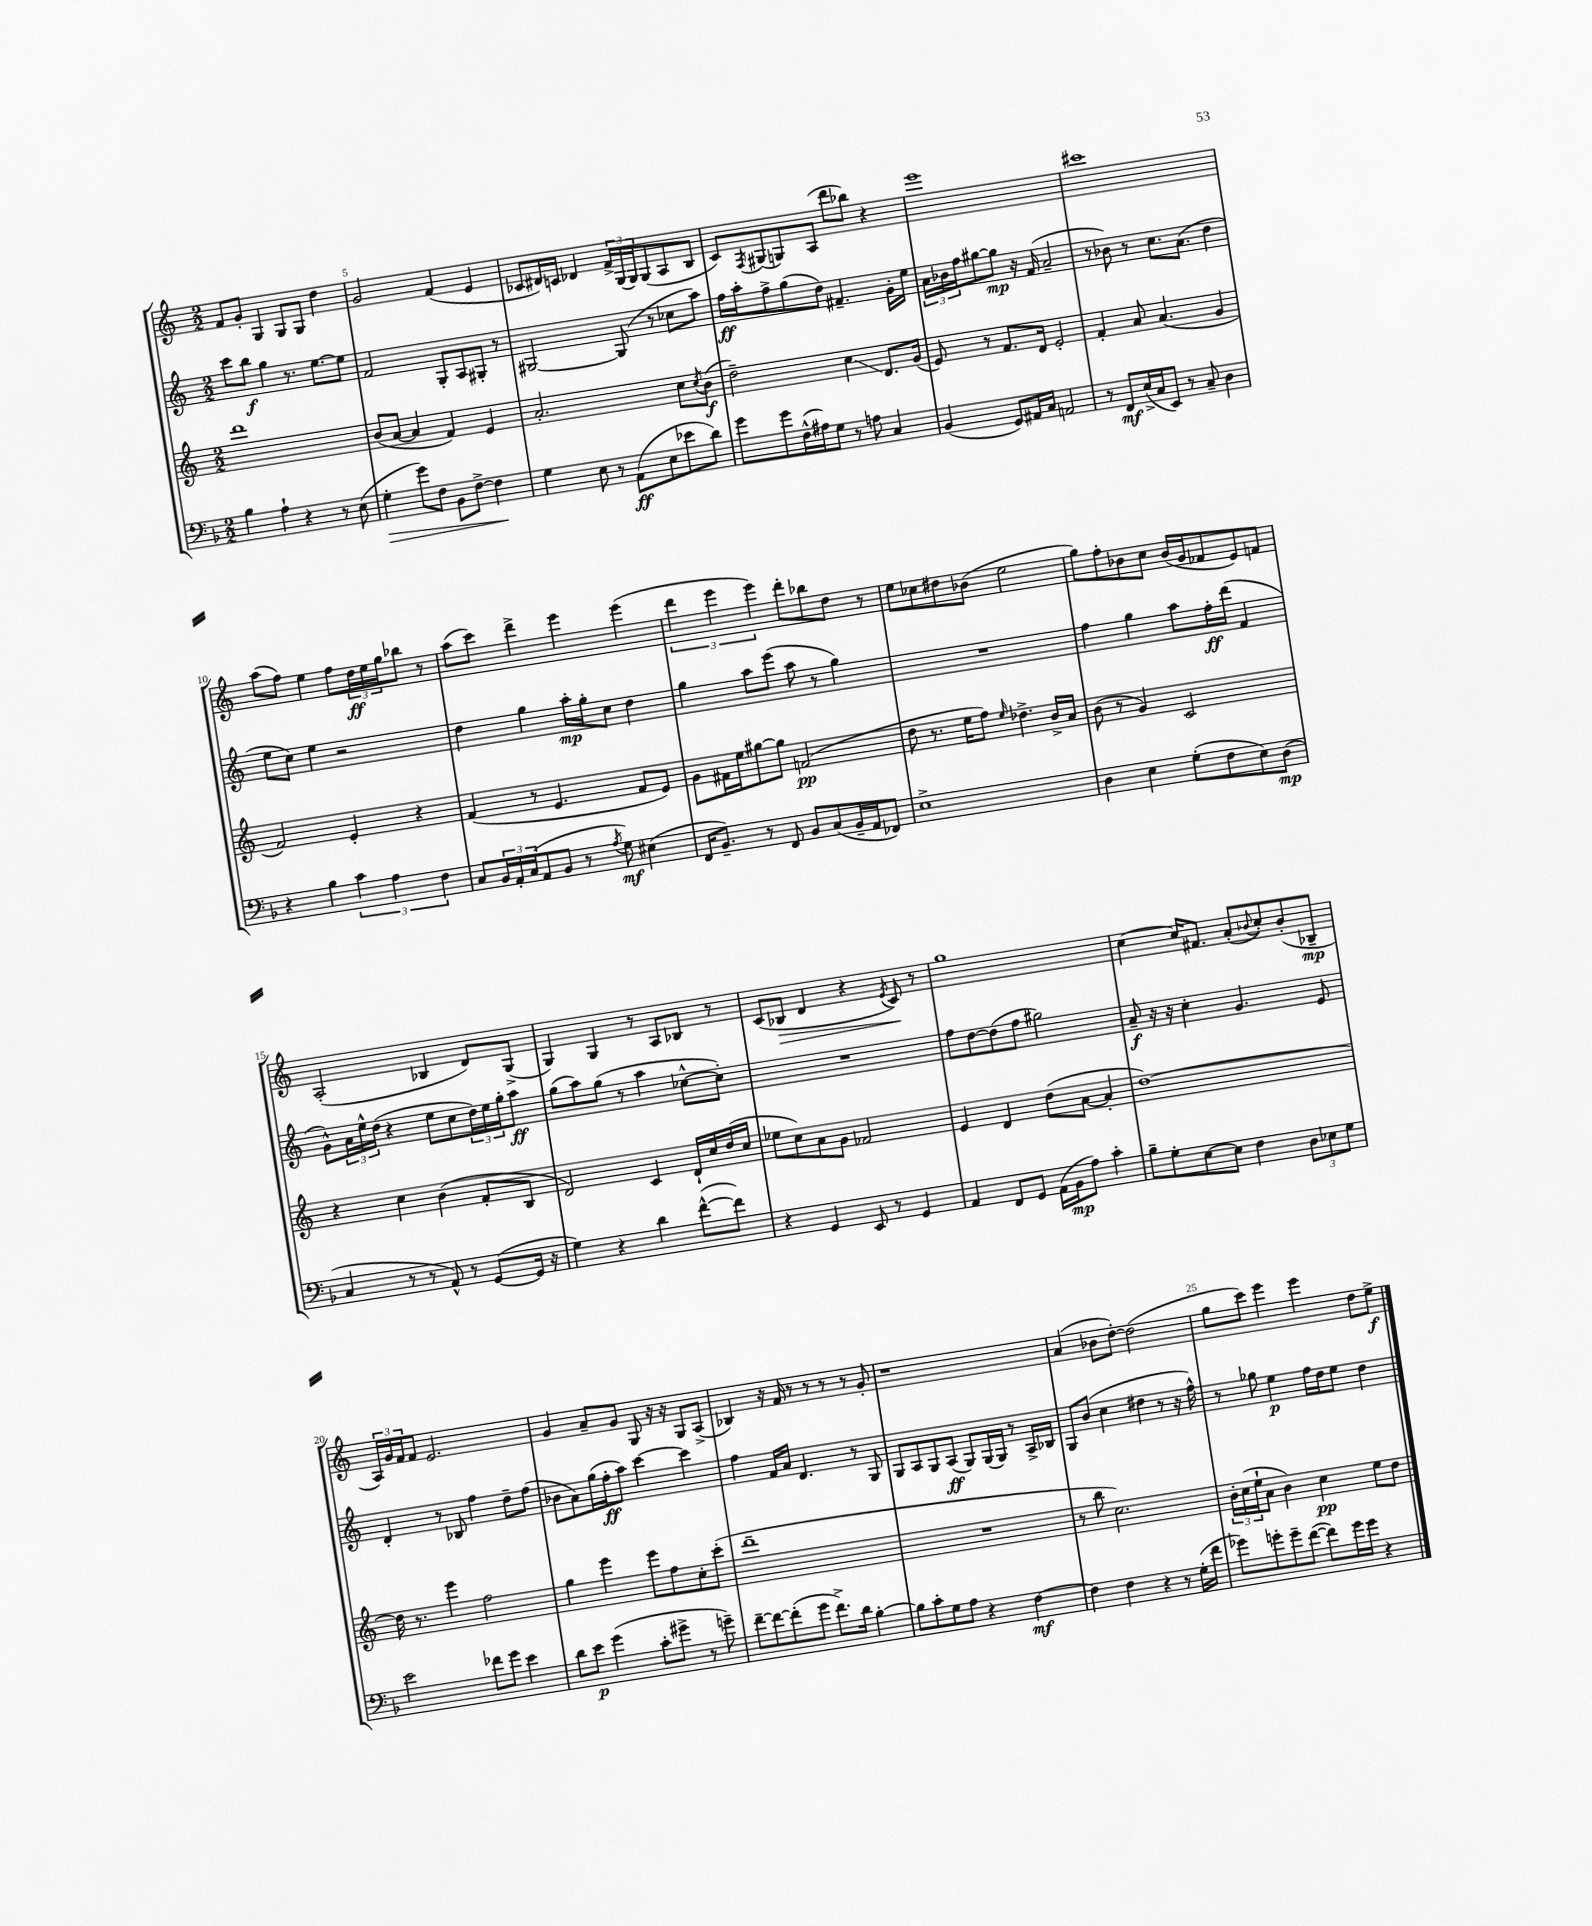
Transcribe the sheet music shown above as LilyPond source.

<<
\new StaffGroup <<
\new Staff = "s0" {
    \clef treble \key c \major \numericTimeSignature \time 2/2
    f'8 g'8-. g4 g8 g8 d''4 |
    g'2 f'4( e'4 |
    ces'8 dis'16) c'16 des'4 \tuplet 3/2 { f'16-> g16( g16) } g8( a8 b8 |
    c'8) \acciaccatura { f8 } gis8( g8) a8( d'''8 bes''8) r4 |
    e'''1 |
    cis'''1 |
    a''8( f''8) e''4 f''8 \tuplet 3/2 { d''16\ff e''16 g''16 } bes''8 r8 |
    a''8( c'''8) d'''4-> e'''4 e'''4( |
    \tuplet 3/2 { d'''4 e'''4 e'''4) } d'''8-. bes''8 d''8 r8 |
    e''8 ces''8 dis''8 bes'8( e''2 |
    g''8) f''8-. bes'8 c''8 bes'16( g'16 fes'8 e'8) f'8 |
    a2-.( bes4 d'8) g8->( |
    g4) g4 r8 a8 bes8 r8 |
    c'8( bes8\> d'4 r4 \acciaccatura { e'8 } c'8\!) r8 |
    g''1 |
    c''4~ c''16 fis'8. a'8-.( \appoggiatura { bes'8 } c''8-.) bes'8-.( bes8--\mp |
    \tuplet 3/2 { a16) g'16 f'16 } f'8 e'2. |
    g'4 a'8-- g'8 g8 r16 r16 g8 a8->( |
    bes4) r16 f'16 r8 r8 r8 r8 g'8-. |
    r1 |
    a'4( bes'8 d''8~-.) d''2( |
    g''8 c'''8) e'''4 e'''4 d''8 e''8->\f \bar "|." |
}
\new Staff = "s1" {
    \clef treble \key c \major \numericTimeSignature \time 2/2
    c'''8 b''8\f g''4 r8. e''8.~ e''8 |
    f'2 g8-. a8 gis8-. r8 |
    gis2~ gis8( r8 ces''8 a''8) |
    f''16\ff a''16-. f''8-> g''8( d''8) fis'4.-- g'16-. e''16 |
    \tuplet 3/2 { a'16 bes'16 f''16 } gis''8~ gis''8\mp r16 f'16( a'2-- |
    r8 bes'8) r8 c''8. a'8.( d''4 |
    e''8 c''8) e''4 r2 |
    d''4 g''4 a''16-.\mp g''16-. c''8 d''4 |
    g''4 a''8 e'''8( a''8 r8 g''4) |
    R1 |
    f''4 g''4 a''8 f''16-.\ff d'''16( f'4 |
    g'8-^) \tuplet 3/2 { a'16 e''16-^ d''16( } r4 e''8 c''8 \tuplet 3/2 { d''16) e''16 g''16-. } a''8\ff |
    g''8( a''8) g''8( r8 a''4 ces''8~-^ ces''8-.) |
    R1 |
    f''8 d''8~ d''8( f''8 gis''2) |
    a'8--\f r16 r16 c''4-. g'4. e'8 |
    d'4-. r8 bes8 f''4 d''8-- f''8( |
    bes'8 a'8) g''16( f''16-.\ff a''8) c'''4~ c'''4 |
    f''4 f'16 a'16 d'4. r8 g8 |
    g8 a8 g8 a8\ff( g8) g16( g16) r8 a16-> bes16 |
    g8 b'8( c''4 dis''4 r8 r16 f''16-^) |
    r8 ges''8 e''4\p f''16 d''16 e''8 d''4 \bar "|." |
}
\new Staff = "s2" {
    \clef treble \key c \major \numericTimeSignature \time 2/2
    d'''1 |
    b'8( a'8~ a'4 f'4) e'4 |
    a'2.-. c''8 \acciaccatura { c''8 } b'8\f( |
    d''2--) c''4\glissando d'8. g'16( |
    e'8) r8 f'8. d'16 e'2-. |
    f'4-. a'8 a'4.( g'4 |
    f'2) e'4-. r4 |
    f'4( r8 e'4. f'8 e'8) |
    g'8 fis'16 e''16 gis''8~ gis''8 f'2\pp( |
    d''8 r8. e''16 f''8) \grace { e''16 } des''4.-> b'16-> a'16 |
    b'8( r8 g'4) c'2 |
    r4 c''4 b'4( f'8-. b8 |
    d'2) c'4 d'16-! c''16 d''16( c''16 |
    ees''8 c''8) a'8 g'8 fes'2 |
    e'4 d'4 d''8( a'8~ a'4-. |
    d''1~) |
    d''16 r8. e'''4 f''2 |
    g''4 e'''4 e'''8 f''8 c''8-. c'''8-.( |
    d'''1-- |
    R1 |
    r8 b''8 c''2.) |
    \tuplet 3/2 { b'16-. c''16( e''16-! } a'8 b'4) c''4\pp e''8 d''8 \bar "|." |
}
\new Staff = "s3" {
    \clef bass \key f \major \numericTimeSignature \time 2/2
    bes4 a4-! r4 r8 e8( |
    g4-.\> g'8) f8 bes,8 f8~-> f4\! |
    g4 e8 r8 a,8\ff( e8 ees'8 d'8) |
    g'8 g'8 f16-^( ais16) g8 r8 a8 c4 |
    bes,4( g,8) ais,16 c16 a,2 |
    r8 f,8\mf e16->( c16 e,8) r8 c8-- d4 |
    r4 bes4 \tuplet 3/2 { c'4 a4 f4 } |
    c8 \tuplet 3/2 { bes,16 a,16-. c16( } a,8 bes,8 r8 \acciaccatura { a8 } g8\mf) eis4( |
    f,16 bes,8.--) r8 f,8 bes,8 c8( bes,16-- a,16 fes,8) |
    e1-> |
    d4 e4 g8-.( f8 e8) d8\mp( |
    c4 r8 r8 a,8-^) r8 g,8~( g,16 r16 |
    g4) r4 d'4 f'8~-^( f'8) |
    r4 g,4 e,8 r8 g,4 |
    a,4 f,8 g,8 a,16( bes,16\mp a8) c'4-. |
    bes8-- g8-. e8~ e8 f4 \tuplet 3/2 { d8 ees8 g8 } |
    e'2 fes'8 g'8 e'4 |
    d'8 e'8\p g'4( c'8-. gis'8-> r8 g'8--) |
    f'8~-- f'8~ f'8-.( g'8 f'8.->) d'16 bes4~-. |
    bes8 c'8-. g8 a8 r4 f4~\mf |
    f4 f4 r4 r8 g16-.( f'16 |
    ges'8) g'8-. g'8-- f'8~( f'8) g'16 g'16 r4 \bar "|." |
}
>>
>>
\layout { \context { \Score currentBarNumber = #4 \override BarNumber.break-visibility = ##(#f #t #t) barNumberVisibility = #(every-nth-bar-number-visible 5) } }
